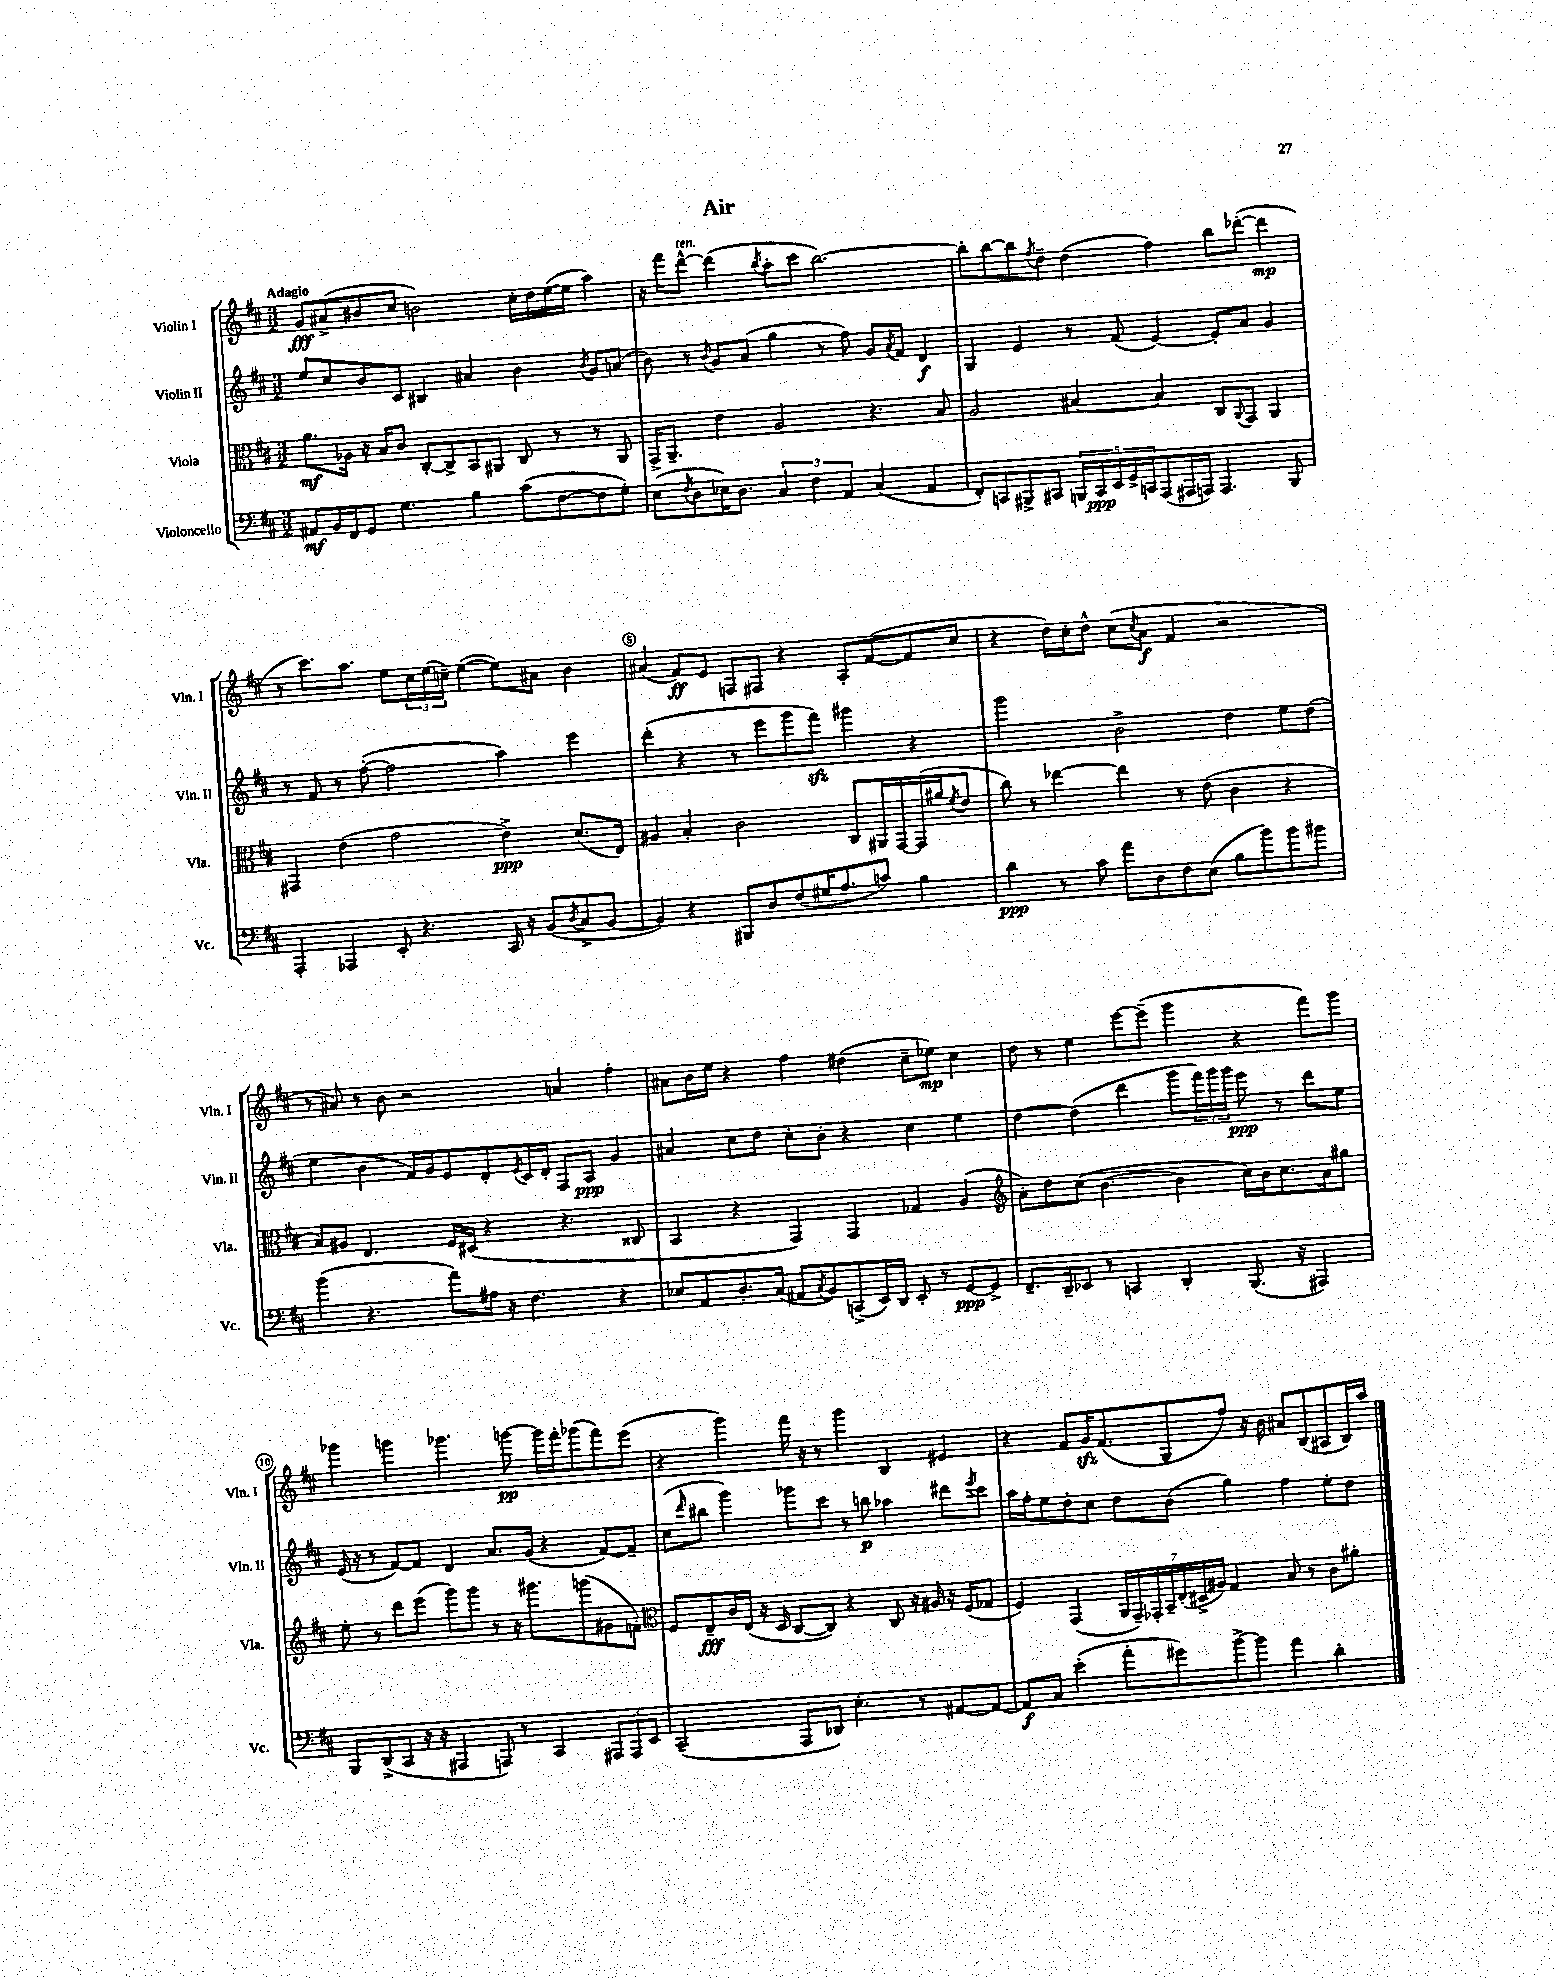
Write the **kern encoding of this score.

**kern	**dynam	**kern	**dynam	**kern	**dynam	**kern	**dynam
*part4	*part4	*part3	*part3	*part2	*part2	*part1	*part1
*staff4	*staff4	*staff3	*staff3	*staff2	*staff2	*staff1	*staff1
*I"Violoncello	*	*I"Viola	*	*I"Violin II	*	*I"Violin I	*
*I'Vc.	*	*I'Vla.	*	*I'Vln. II	*	*I'Vln. I	*
*clefF4	*	*clefC3	*	*clefG2	*	*clefG2	*
*k[f#c#]	*	*k[f#c#]	*	*k[f#c#]	*	*k[f#c#]	*
*M3/2	*	*M3/2	*	*M3/2	*	*M3/2	*
=1	=1	=1	=1	=1	=1	=1	=1
!	!	!	!	!	!	!LO:TX:a:B:t=Adagio	!
8AA#X/L	mf	8.a\L	mf	8ee/L	.	8g/L	fff
16BB/L	.	.	.	8cc#/	.	(8a#X^/	.
16FF#/J	.	16A-X\Jk	.	.	.	.	.
8GG/J	.	16r	.	8b/	.	8b#X/	.
.	.	16B/KL	.	.	.	.	.
4.G\	.	8c#/J	.	8c#/J	.	8cc#/J	.
.	.	[8C#'/L	.	4B#X/	.	2bn\)	.
.	.	8C#^/]	.	.	.	.	.
4B\	.	8BB/	.	4a#X/	.	.	.
.	.	8AA#X/J	.	.	.	.	.
(8c#\L	.	8C#/	.	4b\	.	16cc#'\LL	.
.	.	.	.	.	.	16dd\	.
[8F#\	.	8r	.	.	.	([16ee\	.
.	.	.	.	.	.	16ee\JJ]	.
.	.	.	.	8qb/	.	.	.
8F#\]	.	8r	.	8g/L	.	4aa\)	.
8G'\J)	.	8AA#/	.	(8an/J	.	.	.
=2	=2	=2	=2	=2	=2	=2	=2
(8E\L	.	16GG^/KL	.	8b\)	.	16r	.
.	.	8.AA~/J	.	.	.	16fff#\KL	.
8qF#/	.	.	.	.	.	.	.
!	!	!	!	!	!	!LO:TX:a:i:t=ten.	!
8D\	.	.	.	8r	.	[8ddd^^\J	.
.	.	.	.	8qb/	.	.	.
16E-X\K)	.	4e\	.	8g/L	.	(4ddd\]	.
8.D\J	.	.	.	.	.	.	.
.	.	.	.	(8a/J	.	.	.
.	.	.	.	.	.	8qbb/	.
6C#/	.	2A/	.	4gg\	.	8aa'\L	.
.	.	.	.	.	.	8ccc#\J	.
6F#\	.	.	.	.	.	.	.
.	.	.	.	8r	.	[2.bb\)	.
6AA/	.	.	.	.	.	.	.
.	.	.	.	8ff#\)	.	.	.
(4C#/	.	4.r	.	8g/L	.	.	.
.	.	.	.	8qa/	.	.	.
.	.	.	.	8f#/J	.	.	.
4AA/	.	.	.	4d/	f	.	.
.	.	8B/	.	.	.	.	.
=3	=3	=3	=3	=3	=3	=3	=3
8FF#'/L)	.	2A/	.	4G/	.	8bb'\L]	.
8CCn/	.	.	.	.	.	[8bb\	.
8BBB#X^/	.	.	.	4e/	.	8bb\]	.
.	.	.	.	.	.	8qff#/	.
8CC#X/J	.	.	.	.	.	8dd~\J	.
20BBBn/LL	.	[4B#X/	.	8r	.	(4dd\	.
20CC#/	ppp	.	.	.	.	.	.
20EE/	.	.	.	.	.	.	.
.	.	.	.	(8f#/	.	.	.
20GG^/	.	.	.	.	.	.	.
20CCn/J	.	.	.	.	.	.	.
(8AAA/	.	4B#/]	.	[4e/)	.	4ff#\)	.
16AAA#X/L	.	.	.	.	.	.	.
16AAAn/JJ)	.	.	.	.	.	.	.
4.AAA/	.	8C#/L	.	8e'/L]	.	8bb\L	.
.	.	8qqAA/	.	.	.	.	.
.	.	8GG/J	.	8a/J	.	([8ddd-X'\J	.
.	.	4AA/	.	4g/	.	4ddd-\]	mp
8BBB/	.	.	.	.	.	.	.
!!LO:LB:g=z
=4	=4	=4	=4	=4	=4	=4	=4
4AAA'/	.	4GG#X/	.	8r	.	8r	.
.	.	.	.	8f#/	.	8.ccc#\L)	.
4AAA-X/	.	(4e\	.	8r	.	.	.
.	.	.	.	.	.	8.aa\J	.
.	.	.	.	([8ff#'\	.	.	.
8EE'/	.	2g\	.	2ff#\]	.	8ee\L	.
4.r	.	.	.	.	.	24cc#\L	.
.	.	.	.	.	.	(24ee\	.
.	.	.	.	.	.	24ccn~\JJ)	.
.	.	.	.	.	.	([4ee\	.
16CC#/	.	4e^\)	ppp	4aa\)	.	8ee\L])	.
16r	.	.	.	.	.	.	.
(8BB/L	.	.	.	.	.	8a#X\J	.
8qD/	.	.	.	.	.	.	.
8C#^/	.	(8.d/L	.	4eee\	.	4b\	.
[8BB/J	.	.	.	.	.	.	.
.	.	16E/Jk)	.	.	.	.	.
=5	=5	=5	=5	=5	=5	=5	=5
4BB/])	.	4A#X/	.	(4ddd'\	.	(4a#X/	.
4r	.	4B'/	.	4r	.	8f#/L)	ff
.	.	.	.	.	.	8e/J	.
8BBB#X/L	.	2c#\	.	8r	.	8Fn/L	.
8D/	.	.	.	8eee\L	.	8F#X/J	.
(8F#/	.	.	.	8ggg\	.	4r	.
16G#X/K	.	.	.	8fff#zz\J)	.	.	.
8.A/	.	.	.	.	.	.	.
.	.	8C#/L	.	4ggg#X\	.	8A'/L	.
8cn/J)	.	16AA#X/L	.	.	.	([8f#/	.
.	.	[16GG/	.	.	.	.	.
4B\	.	(16GG/]	.	4r	.	8f#/]	.
.	.	16a#X/J	.	.	.	.	.
.	.	8qf#/	.	.	.	.	.
.	.	8e/J	.	.	.	8cc#/J	.
=6	=6	=6	=6	=6	=6	=6	=6
4d\	ppp	8cc#\)	.	2ggg\	.	4r	.
.	.	8r	.	.	.	.	.
8r	.	[4ee-X\	.	.	.	16dd\LL)	.
.	.	.	.	.	.	16cc#'\J	.
8c#\	.	.	.	.	.	8dd^^\J	.
8a\L	.	4ee-\]	.	2b^\	.	(8cc#\L	.
.	.	.	.	.	.	8qcc#/	.
8D\	.	.	.	.	.	8a\J	f
8F#\	.	8r	.	.	.	4f#/	.
(8E\J	.	(8e\	.	.	.	.	.
8B\L	.	4c#\	.	4dd\	.	2r	.
8b\)	.	.	.	.	.	.	.
8b\	.	4r	.	8ee\L	.	.	.
8b#X\J	.	.	.	(8dd\J	.	.	.
!!LO:LB:g=z
=7	=7	=7	=7	=7	=7	=7	=7
(4b\	.	8B/L)	.	4ee\	.	8r	.
.	.	8A#X/J	.	.	.	8a#X/)	.
4.r	.	4.E/	.	4b\	.	8r	.
.	.	.	.	.	.	8b\	.
.	.	.	.	16f#/LL)	.	2r	.
.	.	.	.	16g/J	.	.	.
8a\L)	.	16F#/LL	.	8e/	.	.	.
.	.	(16D#X/JJ	.	.	.	.	.
16A#X\Jk	.	4r	.	8d'/	.	.	.
16r	.	.	.	.	.	.	.
.	.	.	.	8qe/	.	.	.
4.F#\	.	.	.	16c#/L	.	.	.
.	.	.	.	16d'/JJ	.	.	.
.	.	4.r	.	8F#/L	.	4an/	.
.	.	.	.	8A/J	ppp	.	.
4r	.	.	.	4g/	.	4ff#'\	.
.	.	8C##X/	.	.	.	.	.
=8	=8	=8	=8	=8	=8	=8	=8
8E-X/L	.	4BB/	.	4a#X/	.	8a#X\L	.
8AA/	.	.	.	.	.	16b\L	.
.	.	.	.	.	.	16ee\JJ	.
8.D'/	.	4r	.	8cc#\L	.	4r	.
.	.	.	.	8dd\J	.	.	.
(16C#/Jk	.	.	.	.	.	.	.
8AA#X/L	.	4GG/)	.	8cc#'\L	.	4ff#\	.
8qC#/	.	.	.	.	.	.	.
8BB/)	.	.	.	8b'\J	.	.	.
(8CCn^/	.	4GG/	.	4r	.	(4dd#X\	.
16EE/L)	.	.	.	.	.	.	.
16DD/JJ	.	.	.	.	.	.	.
8EE'/	.	4G-X/	.	4cc#\	.	8cc#~\L	.
8r	.	.	.	.	.	8ee-X\J)	mp
[8GG/L	ppp	(4A/	.	4ee\	.	4cc#\	.
8GG^/J]	.	.	.	.	.	.	.
=9	=9	=9	=9	=9	=9	=9	=9
*	*	*clefG2	*	*	*	*	*
8.FF#~/L	.	8a'\L)	.	[4dd\	.	8dd\	.
.	.	8dd\	.	.	.	8r	.
16DD~/k	.	.	.	.	.	.	.
8EE-X/J	.	(8cc#\J	.	(4dd\]	.	4ee\	.
8r	.	[4.b\	.	.	.	.	.
4CCn/	.	.	.	4ddd\	.	[8eee\L	.
.	.	.	.	.	.	(8eee~\J]	.
4DD'/	.	4b\]	.	8ggg\L	.	4ggg\	.
.	.	.	.	24fff#\L)	.	.	.
.	.	.	.	24ggg\	.	.	.
.	.	.	.	24ggg\JJ	.	.	.
(8.BBB/	.	16cc#\LL)	.	8eee\	ppp	4r	.
.	.	16b\J	.	.	.	.	.
.	.	8.cc#\	.	8r	.	.	.
16r	.	.	.	.	.	.	.
4AAA#X/)	.	.	.	8ddd\L	.	8fff#\L)	.
.	.	16a\k	.	.	.	.	.
.	.	8gg#X\J	.	8ee\J	.	8ggg\J	.
!!LO:LB:g=z
=10	=10	=10	=10	=10	=10	=10	=10
8BBB/L	.	8ee'\	.	(16e/	.	4ggg-X\	.
.	.	.	.	16r	.	.	.
(8DD^/	.	8r	.	8r	.	.	.
8CC#/J	.	8ddd\L	.	[8f#/L)	.	4gggn\	.
16r	.	(8eee\J	.	8f#/J]	.	.	.
16r	.	.	.	.	.	.	.
4AAA#X/	.	8ggg\L)	.	4d/	.	4.ggg-X\	.
.	.	8ggg\J	.	.	.	.	.
8AAAn/)	.	8r	.	8.a/L	.	.	.
8r	.	16r	.	.	.	[8gggn\	pp
.	.	8.ggg#X\L	.	(16g/Jk	.	.	.
4CC#/	.	.	.	4r	.	16ggg\LL]	.
.	.	.	.	.	.	16fff#'\J	.
.	.	(8gggn\	.	.	.	(8ggg-X\	.
12AAA#X/L	.	8g#X\	.	[8f#/L)	.	8fff#\)	.
12AAA#/	.	.	.	.	.	.	.
.	.	8fn'\J)	.	8f#~/J]	.	(8eee\J	.
12EE/J	.	.	.	.	.	.	.
=11	=11	=11	=11	=11	=11	=11	=11
*	*	*clefC3	*	*	*	*	*
(2CC#~/	.	8F#/L	.	(8cc#\L	.	4r	.
.	.	.	.	16qqddd/	.	.	.
.	.	8E~/	fff	8bb#X\J	.	.	.
.	.	16c#/L	.	4ggg\)	.	4ggg\)	.
.	.	(16E/JJ	.	.	.	.	.
.	.	16r	.	.	.	.	.
.	.	16D/	.	.	.	.	.
8AAA/L	.	[8C#/L	.	8ggg-X\L	.	16fff#\	.
.	.	.	.	.	.	16r	.
8DD-X/J)	.	8C#/J])	.	8ccc#\J	.	8r	.
4.E'\	.	4r	.	8r	.	4ggg\	.
.	.	.	.	8bbn\	p	.	.
.	.	8C#/	.	4aa-X\	.	4B/	.
8r	.	16r	.	.	.	.	.
.	.	16A#X/	.	.	.	.	.
[8AA#X/L	.	16r	.	8ddd#X\L	.	4e#X/	.
.	.	(16F#/KL	.	.	.	.	.
.	.	.	.	8qeee/	.	.	.
8AA#/J_	.	8G-X/J	.	8ccc#\J	.	.	.
=12	=12	=12	=12	=12	=12	=12	=12
8AA#/L]	f	4F#/)	.	16aa\LL	.	4r	.
.	.	.	.	16ff#'\J	.	.	.
8C#/J	.	.	.	8ee\	.	.	.
(4e'\	.	(4GG/	.	8dd'\	.	8f#/L	.
.	.	.	.	8cc#\J	.	16gzz/K	.
.	.	.	.	.	.	(8.f#/	.
8a'\L	.	28AA/LL	.	8dd\L	.	.	.
.	.	28GG~/)	.	.	.	.	.
.	.	28GG-X'/	.	.	.	.	.
.	.	28BB~/	.	.	.	.	.
8g#X\)	.	.	.	(8b\J	.	8G/	.
.	.	(28E'/	.	.	.	.	.
.	.	28D#X^/	.	.	.	.	.
.	.	28A#X/JJ)	.	.	.	.	.
[8b^\	.	4G/	.	4gg\)	.	8ff#/J)	.
8b\J]	.	.	.	.	.	16r	.
.	.	.	.	.	.	16b\	.
4a\	.	8B/	.	4ff#\	.	8a#X/L	.
.	.	8r	.	.	.	(8B/	.
4d'\	.	8c#\L	.	8ee'\L	.	8A#X/	.
.	.	8a#X'\J	.	8dd\J	.	16B/L)	.
.	.	.	.	.	.	16aa/JJ	.
==	==	==	==	==	==	==	==
*-	*-	*-	*-	*-	*-	*-	*-
